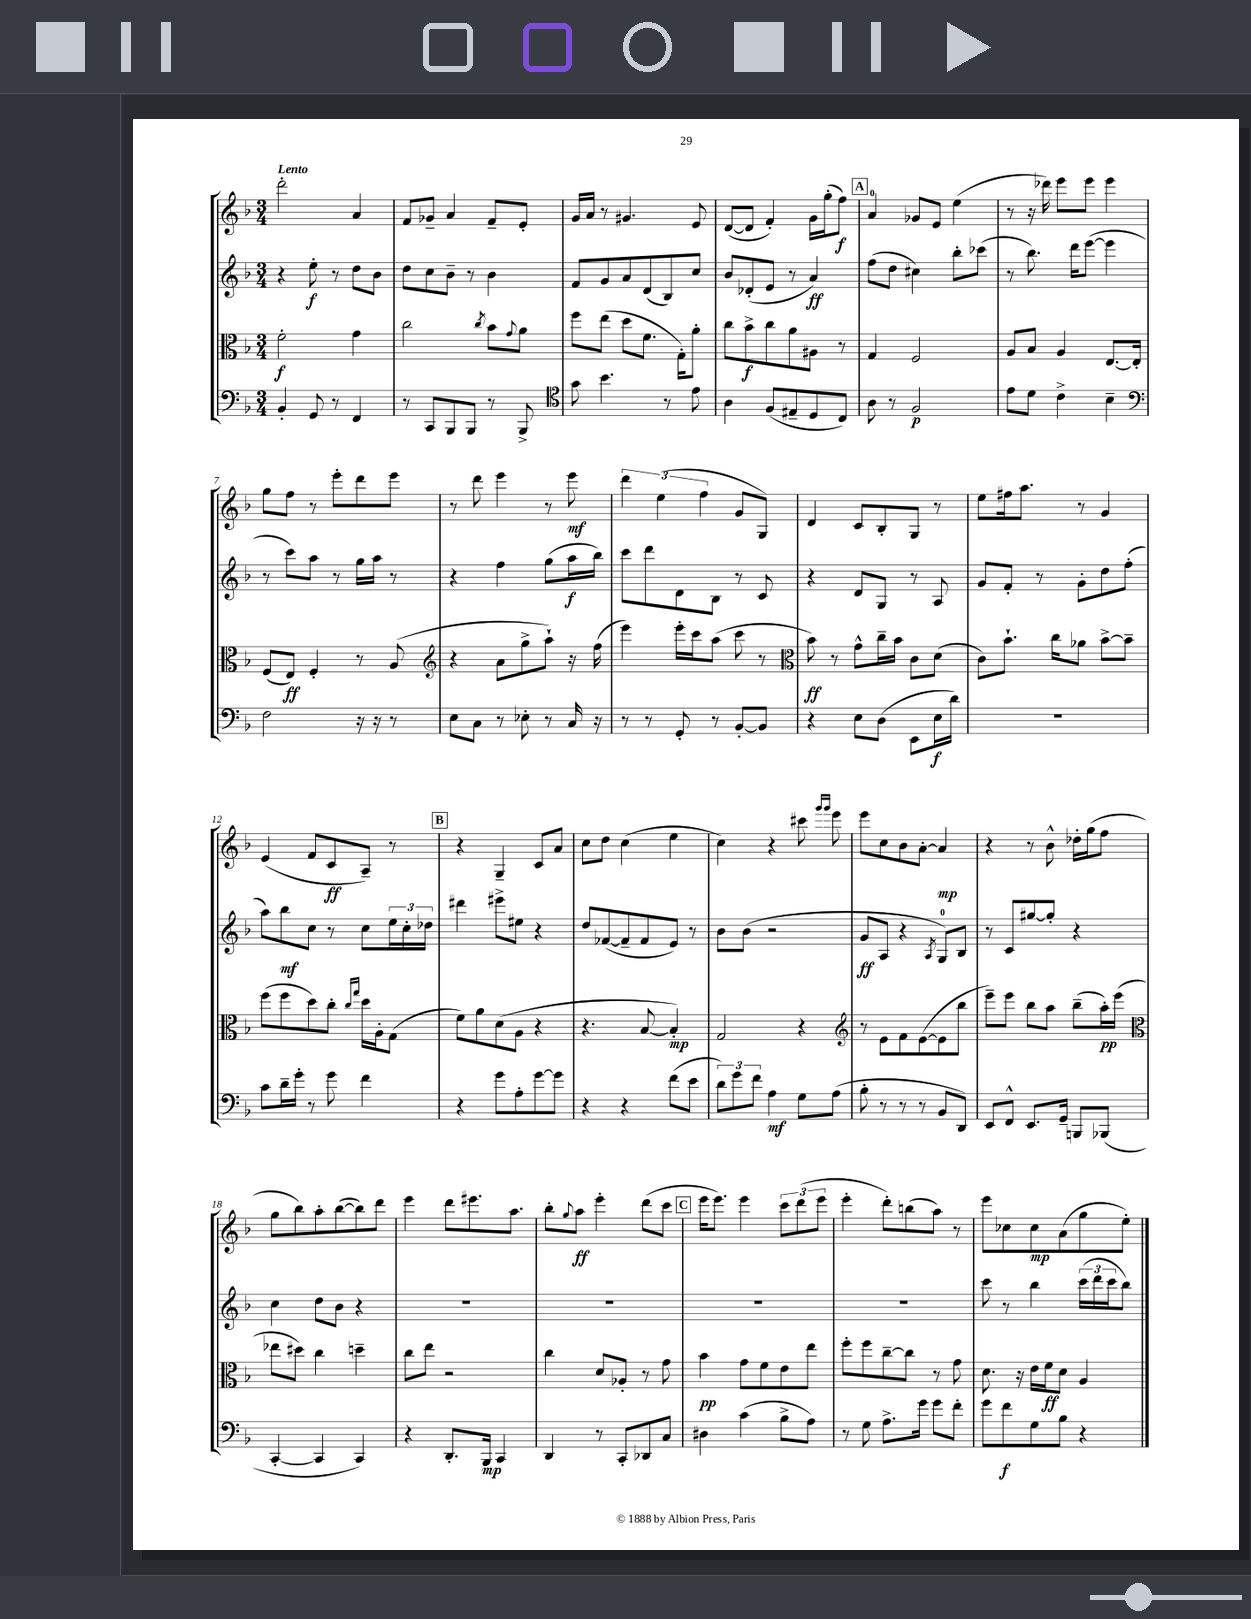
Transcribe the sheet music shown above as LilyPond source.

<<
\new StaffGroup <<
\new Staff = "s0" {
    \clef treble \key f \major \numericTimeSignature \time 3/4 \tempo "Lento"
    d'''2-. a'4 |
    f'8 ges'8-- a'4 f'8-- e'8-. |
    g'16 a'16 r8 gis'4. e'8 |
    d'8~( d'8 f'4-.) g'16 g''16-.( f''8\f) |
    \mark \markup { \box "A" } a'4-0 ges'8 e'8 e''4( |
    r8 r16 des'''16) e'''8 e'''8 e'''4 |
    g''8 f''8 r8 e'''8-. d'''8 e'''8 |
    r8 d'''8 e'''4 r8 e'''8\mf |
    \tuplet 3/2 { d'''4 e''4( f''4 } g'8 g8) |
    d'4 c'8 bes8-. g8 r8 |
    e''8 fis''16 a''8. r8 g'4 |
    e'4( f'8 c'8\ff a8--) r8 |
    \mark \markup { \box "B" } r4 g4-- c'8 a'8 |
    c''8 d''8 c''4( e''4 |
    c''4) r4 cis'''8 \grace { g'''16 g'''16 } e'''8 |
    e'''8 c''8 bes'8 a'8~-. a'4\mp |
    r4 r8 bes'8-^ des''16-. g''16( f''8 |
    g''8 bes''8) a''8-. bes''8~( bes''8) d'''8 |
    e'''4 d'''8 eis'''8. a''8. |
    bes''8-. \appoggiatura { g''8 } a''8\ff e'''4-. d'''8( c'''8 |
    \mark \markup { \box "C" } e'''16 e'''8.) e'''4 \tuplet 3/2 { c'''8 d'''8( e'''8 } |
    e'''4-. d'''8-.) b''8( a''8) r8 |
    e'''8 ces''8 ces''8\mp a'8( g''8 e''8-.) \bar "|." |
}
\new Staff = "s1" {
    \clef treble \key f \major \numericTimeSignature \time 3/4
    r4 e''8-.\f r8 d''8 bes'8 |
    d''8 c''8 bes'8-- r8 bes'4 |
    f'8 g'8 a'8 d'8( bes8) c''8 |
    bes'8 des'8-.( e'8 r8 a'4\ff) |
    \mark \markup { \box "A" } f''8( d''8 cis''4) bes''8-. ces'''8( |
    r8 bes''8.) d'''16 e'''8~( e'''4 |
    r8 c'''8) a''8 r8 g''16 a''16 r8 |
    r4 f''4 g''8( a''16\f bes''16) |
    c'''8 d'''8 d'8 bes8 r8 c'8 |
    r4 d'8 g8 r8 a8 |
    g'8 f'8-. r8 g'8-. d''8 f''8-.( |
    a''8) bes''8\mf c''8 r8 c''8 \tuplet 3/2 { e''16 c''16-. des''16 } |
    \mark \markup { \box "B" } dis'''4 eis'''8-> eis''8 r4 |
    d''8 fes'8~( fes'8-- fes'8 e'8) r8 |
    bes'8 bes'8( r2 |
    g'8\ff a8 r4 \acciaccatura { a8 } g8-0) bes8 |
    r8 c'8 gis''8~ gis''8-. r4 |
    c''4 d''8 bes'8 r4 |
    R2. |
    R2. |
    \mark \markup { \box "C" } R2. |
    R2. |
    c'''8 r8 bes''4 \tuplet 3/2 { c'''16( d'''16 c'''16 } bes''8) \bar "|." |
}
\new Staff = "s2" {
    \clef alto \key f \major \numericTimeSignature \time 3/4
    f'2-.\f g'4 |
    c''2 \acciaccatura { c''8 } bes'8 \appoggiatura { g'8 } a'8 |
    f''8 e''8( d''8 f'8. g16-.) a'8-. |
    c''8 bes'8->\f c''8 a'8 ais8 r8 |
    \mark \markup { \box "A" } g4 f2 |
    a8 bes8 a4 e8.~ e16-. |
    f8( e8\ff) f4-. r8 a8( |
    \clef treble r4 a'8 g''8-> a''8-!) r16 f''16( |
    e'''4) e'''16-. c'''16 a''8( c'''8 r8 |
    \clef alto bes'8\ff) r8 g'8-^ c''16-- bes'16 c'8 d'8( |
    c'8) bes'8.-! c''16 aes'8 bes'8~-> bes'8-- |
    f''8( f''8 d''8) c''8-. \grace { c''16 g''16 } d''16 a16-. g8( |
    \mark \markup { \box "B" } f'8) a'8 d'8( a8 r4 |
    r4. bes8~ bes4-.\mp) |
    g2 r4 |
    \clef treble r8 e'8 f'8 e'8~( e'8 bes''8 |
    e'''8--) e'''8 bes''8 a''8 bes''8--( a''16-.\pp) e'''16( |
    \clef alto ees''8 dis''8) c''4 d''4-- |
    c''8 e''8 r2 |
    c''4 d'8 aes8-. r8 g'8 |
    \mark \markup { \box "C" } bes'4\pp g'8 f'8 e'8 e''8 |
    f''8-. f''8 c''8~-- c''8 r8 g'8 |
    d'8. r16 e'16 f'16\ff d'8 a4 \bar "|." |
}
\new Staff = "s3" {
    \clef bass \key f \major \numericTimeSignature \time 3/4
    bes,4-. g,8 r8 f,4 |
    r8 c,8 bes,,8 bes,,8 r8 bes,,8-> |
    \clef tenor g'8 bes'4. r8 e'8 |
    a4 f8( eis8-- d8 c8) |
    \mark \markup { \box "A" } a8 r8 f2\p |
    e'8 d'8 c'4-> bes4-- |
    \clef bass f2 r16 r16 r8 |
    e8 c8 r8 ees8-. r8 c16 r16 |
    r8 r8 g,8-. r8 bes,8~-. bes,8 |
    r4 e8 d8( e,8 e16\f d'16) |
    R2. |
    c'8 d'16-- g'16-. r8 g'8 f'4 |
    \mark \markup { \box "B" } r4 g'8 a8-. g'8~ g'8 |
    r4 r4 f'8( e'8 |
    \tuplet 3/2 { d'8) g'8 f'8 } a4\mf g8 a8( |
    bes8-. r8 r8 r8 bes,8 d,8) |
    e,8 f,8-^ e,8. g,16-- b,,8 bes,,8( |
    c,4~-. c,4 c,4) |
    r4 d,8.-. bes,,16\mp c,4 |
    d,4 r8 c,8-. des,8 c8 |
    \mark \markup { \box "C" } dis4 c'4( bes8-> a8) |
    r8 g8 a8.-> g'16 g'8 f'8-. |
    g'8 f'8\f g8 bes8 r4 \bar "|." |
}
>>
>>
